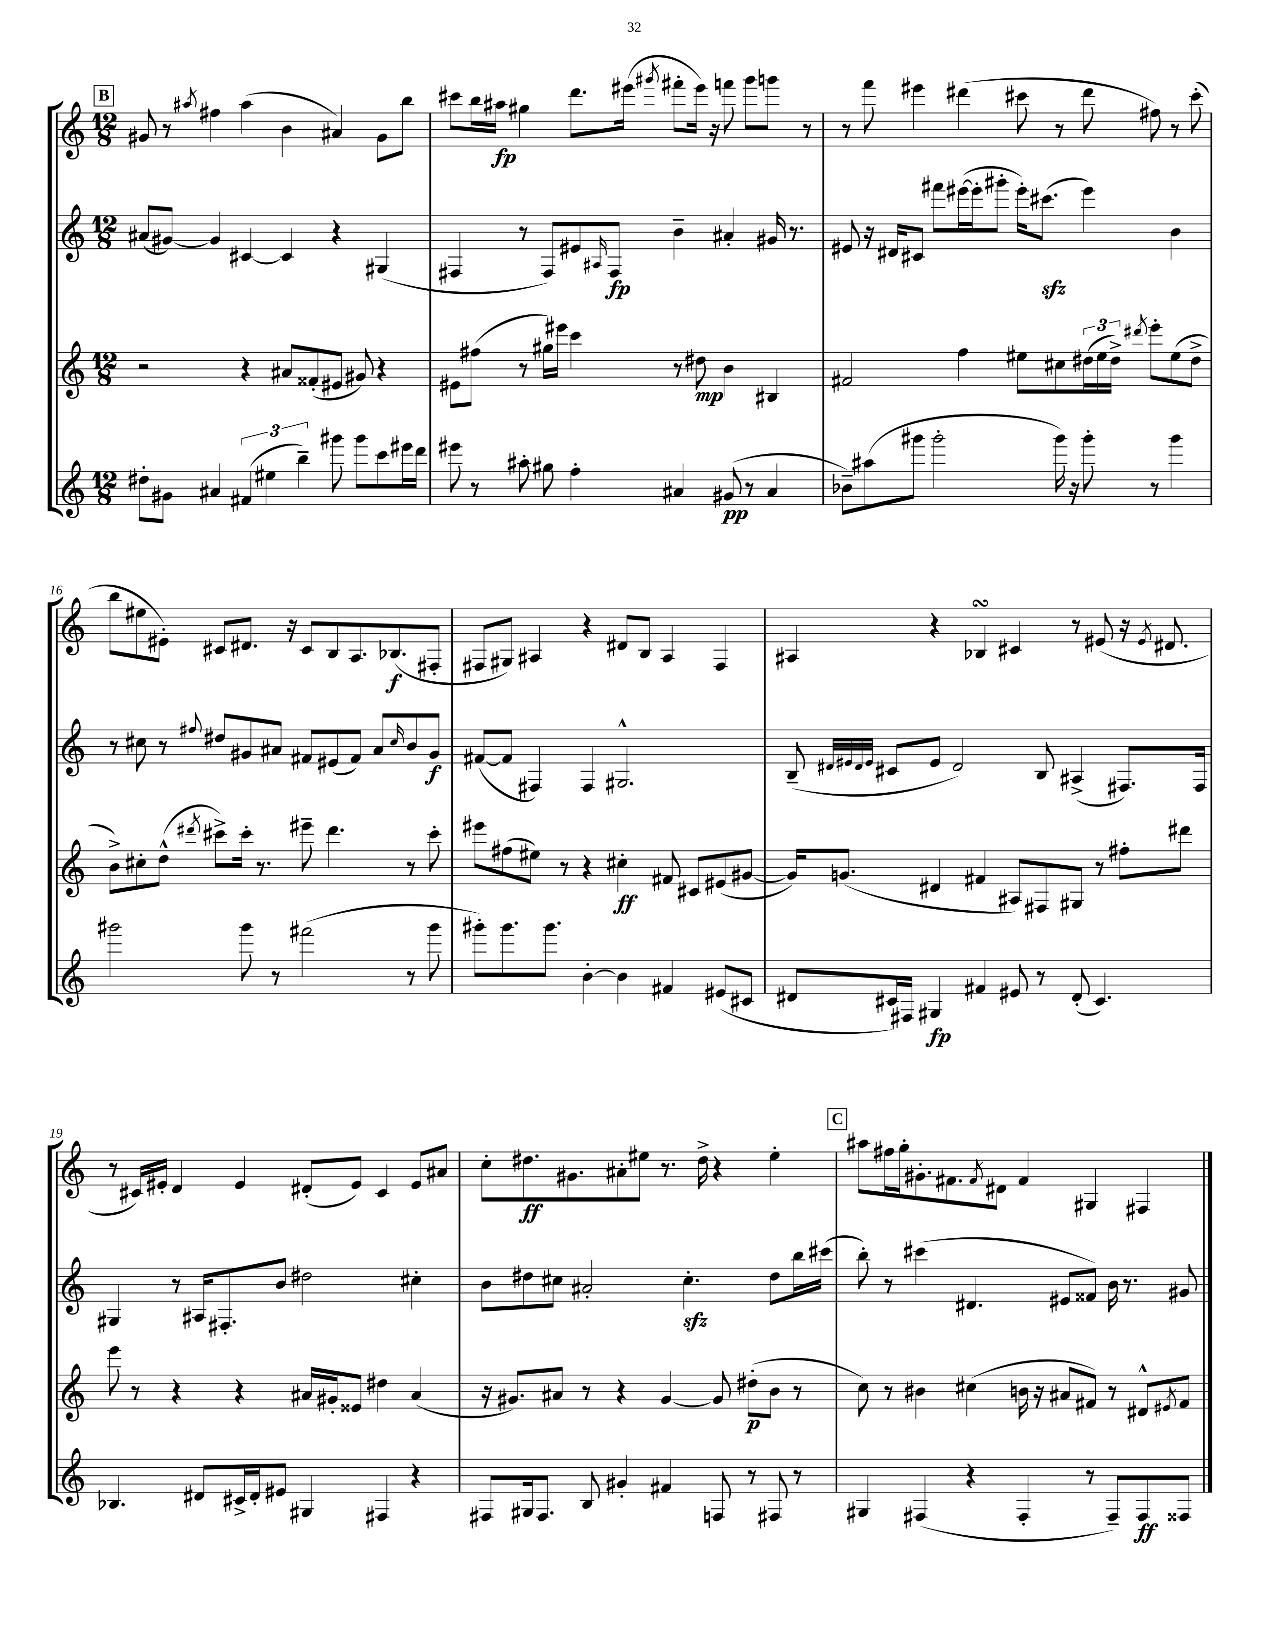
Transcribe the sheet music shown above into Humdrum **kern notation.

**kern	**kern	**kern	**kern
*staff4	*staff3	*staff2	*staff1
*clefG2	*clefG2	*clefG2	*clefG2
*k[]	*k[]	*k[]	*k[]
*M12/8	*M12/8	*M12/8	*M12/8
8dd#'	2r	(8a#	8g#
8g#	.	[8g#)	8r
.	.	.	8qaa#
4a#	.	4g#]	4ff#
(6f#	4r	[4c#	(4aa#
6ee#	.	.	.
.	8a#	4c#]	4b
6bb~)	.	.	.
.	(8f##'	.	.
8ggg#	8e#	4r	4a#)
8ggg#	8g#)	.	.
8ccc	4r	(4G#	8g#
16eee#	.	.	8bb
16ddd	.	.	.
=	=	=	=
8eee#	8e#	4F#	8ccc#
8r	(8ff#	.	16bb
.	.	.	16aa#
8aa#'	8r	8r	4gg#
8gg#	16gg#)	8F#)	.
.	16eee#	.	.
4ff'	4ccc	8e#	8.ddd
.	.	16qqA#	.
.	.	8F#	.
.	.	.	(16eee#
.	.	.	8qggg#
4a#	8r	4b~	8fff#'
.	8dd#	.	16eee#)
.	.	.	16r
(8g#	4b	4a#'	8fff
8r	.	.	8ggg#
4a#	4B#	16g#	8ggg
.	.	8.r	.
.	.	.	8r
=	=	=	=
8b-~)	2f#	8e#	8r
(8aa#	.	16r	8fff
.	.	16d#	.
8ggg#	.	8c#	4eee#
2ggg#'	.	8fff#	.
.	4ff	([16eee#	(4ddd#
.	.	16eee#']	.
.	.	8ggg#'	.
.	8ee#	16eee#')	8ccc#
.	.	(8.ccc#	.
16ggg#)	8cc#	.	8r
16r	.	.	.
8ggg#'	(24dd#	4eee#)	8ddd#
.	24ee#	.	.
.	24dd#^)	.	.
.	8qddd#	.	.
8r	8eee'	.	8ff#)
4ggg#	(8ee#	4b	8r
.	8dd#^	.	(8ccc#'
=	=	=	=
2ggg#	8b^)	8r	8bb
.	8cc#'	8cc#	8ee#
.	(8dd^^	8r	8e#')
.	8qddd#	8qqff#	.
.	8ccc#^)	8dd#	8c#
8ggg#	16ccc#'	8g#	8.d#
.	8.r	.	.
8r	.	8a#	.
.	.	.	16r
(2fff#	8eee#~	8f#	8c#
.	4.ddd#	(8e#	8B
.	.	8f#)	8.A
.	.	8a#	.
.	.	.	(8.B-
.	.	16qqcc#	.
8r	8r	8b	.
8ggg#	8ccc#'	8g#	8F#'
=	=	=	=
8ggg#')	8eee#	([8f#	8F#
8.ggg#	(8ff#	8f#]	8G#)
.	8ee#)	4F#)	4A#
8.ggg#	.	.	.
.	8r	.	.
[4b'	4r	4F#	4r
4b]	4cc#'	2.G#^^	8d#
.	.	.	8B
4f#	8f#	.	4A#
.	8c#	.	.
(8e#	(8e#	.	4F#
8c#	[8g#	.	.
=	=	=	=
8d#	16g#])	(8B~	4A#
.	(8.g	.	.
.	.	32qqd#	.
.	.	32qqe#	.
.	.	32qqd#	.
.	.	32qqe#	.
16c#)	.	8c#	.
16F#	.	.	.
4G#	4d#	8e#	4r
.	.	2d#)	.
4f#	4f#	.	4B-
8e#	8A#)	.	4c#
8r	8F#	8B	.
(8d#'	8G#	(4A#^	8r
4.c#)	8r	.	(8e#
.	8ff#'	8.F#)	16r
.	.	.	8qe#
.	.	.	8.d#
.	8ddd#	.	.
.	.	16F#	.
=	=	=	=
4.B-	8eee	4G#	8r
.	8r	.	16c#)
.	.	.	16e#'
.	4r	8r	4d
8d#	.	16A#	.
.	.	8.F#'	.
16c#^	4r	.	4e#
16d#'	.	.	.
8e#	.	8b	.
4G#	16a#	2dd#	(8d#'
.	16g#'	.	.
.	8e##	.	8e#)
4F#	4dd#	.	4c#
4r	(4a#	4cc#'	8e#
.	.	.	8a#
=	=	=	=
8F#	16r	8b	8cc'
.	8.g#)	.	.
16G#	.	8dd#	8.dd#
8.F#	.	.	.
.	8a#	8cc#	.
.	.	.	8.g#
8B	8r	2a#'	.
4g#'	4r	.	8a#'
.	.	.	8ee#
4f#	[4g#	.	8.r
.	.	4.cc#'	.
.	.	.	16dd#^
8F	8g#]	.	4r
8r	(8dd#'	.	.
8F#	8b	8dd#	4ee#'
8r	8r	16bb	.
.	.	(16ccc#	.
=	=	=	=
4G#	8cc)	8bb')	8aa#
.	8r	8r	16ff#
.	.	.	16gg'
(4F#	4b#	(4ccc#	8.g#'
.	.	.	8.f#
4r	(4cc#	4.d#	.
.	.	.	8qf#
.	.	.	8d#
4F#'	16b	.	4f#
.	16r	.	.
.	8a#	8e#	.
8r	8f#)	8f##)	4G#
8F#~)	8r	16b	.
.	.	8.r	.
8F#	8d#^^	.	4F#
.	8qe#	.	.
8F##	8f#	8g#	.
==	==	==	==
*-	*-	*-	*-
